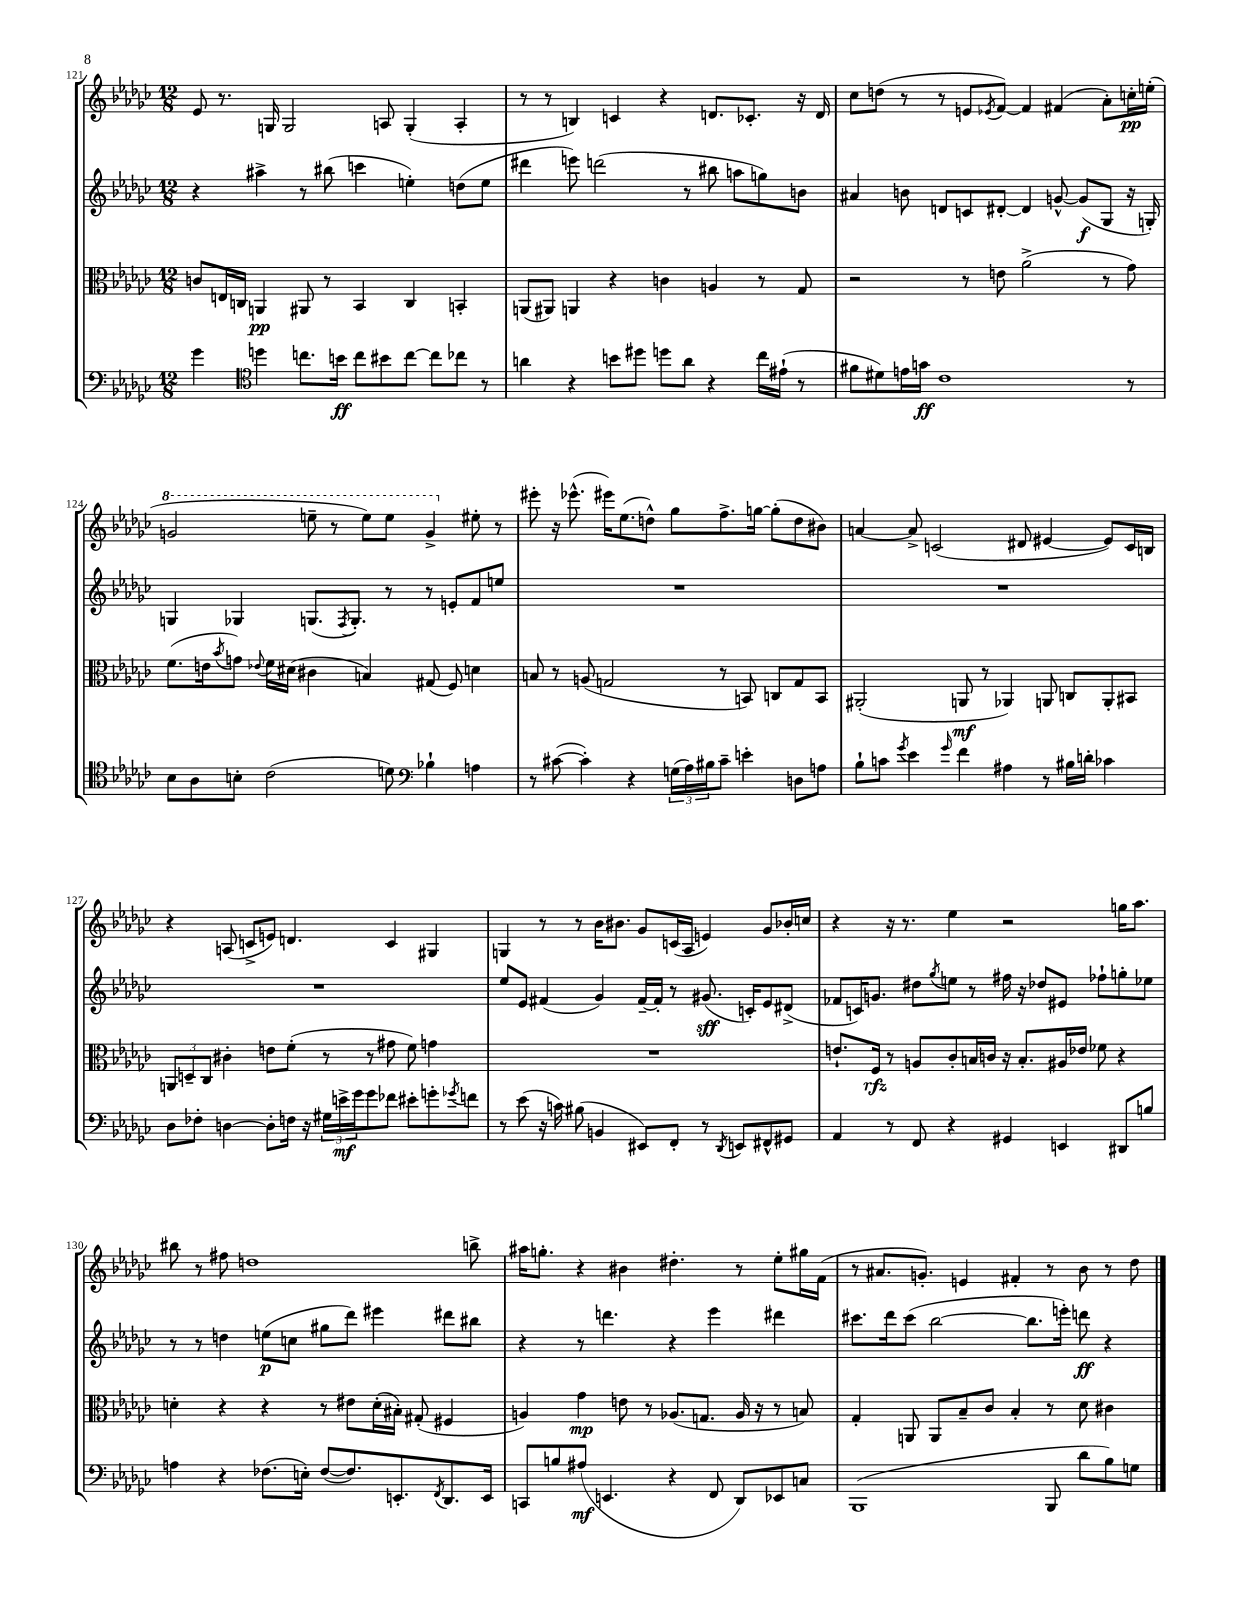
<<
\new StaffGroup <<
\new Staff = "s0" {
    \clef treble \key ges \major \numericTimeSignature \time 12/8
    ees'8 r8. g16 g2 a8 g4-.( a4-. |
    r8 r8 b4) c'4 r4 d'8. ces'8.-. r16 d'16 |
    ces''8 d''8( r8 r8 e'8 \acciaccatura { ees'8 } f'8~) f'4 fis'4( aes'8-.) c''16-.\pp e''16-.( |
    \ottava #1 g''2 e'''8-- r8 e'''8) e'''8 g''4-> \ottava #0 eis''8-. r8 |
    eis'''8-. r16 ees'''8.-^( eis'''16) ees''8.( d''8-^) ges''8 f''8.-> g''16~ g''8-.( d''8 bis'8) |
    a'4~ a'8-> c'2( dis'8 eis'4~ eis'8) c'16 b16 |
    r4 a8( c'8-> e'8) d'4. c'4 gis4 |
    g4 r8 r8 bes'16 bis'8. ges'8 c'16( aes16 e'4) ges'8 bes'16-. c''16 |
    r4 r16 r8. ees''4 r2 g''16 aes''8. |
    bis''8 r8 fis''8 d''1 b''8-> |
    ais''16 g''8.-. r4 bis'4 dis''4.-. r8 ees''8-. gis''16 f'16( |
    r8 ais'8. g'8.-.) e'4 fis'4-. r8 bes'8 r8 des''8 \bar "|." |
}
\new Staff = "s1" {
    \clef treble \key ges \major \numericTimeSignature \time 12/8
    r4 ais''4-> r8 bis''8( c'''4 e''4-.) d''8( e''8 |
    dis'''4 e'''8) d'''2( r8 bis''8 a''8 g''8) b'8 |
    ais'4 b'8 d'8 c'8 dis'8~-. dis'4 g'8~-^ g'8\f( ges8 r16 g16-.) |
    g4 ges4 g8.( \acciaccatura { f8 } g8.-.) r8 r8 e'8-. f'8 e''8 |
    R1. |
    R1. |
    R1. |
    ees''8 ees'8 fis'4( ges'4) fis'16~-- fis'16-. r8 gis'8.\sff( c'16-.) ees'8 dis'8->( |
    fes'8 c'16) g'8. dis''8 \acciaccatura { ges''8 } e''8 r8 fis''16 r16 des''8 eis'8 fes''8-! g''8-. ees''8 |
    r8 r8 d''4 e''8\p( c''8 gis''8 des'''8) eis'''4 dis'''8 bis''8 |
    r4 r8 d'''4. r4 ees'''4 dis'''4 |
    cis'''8. des'''16 cis'''8( bes''2~ bes''8. e'''16-.) d'''8\ff r4 \bar "|." |
}
\new Staff = "s2" {
    \clef alto \key ges \major \numericTimeSignature \time 12/8
    c'8 e16 c16 a,4\pp ais,8 r8 bes,4 c4 b,4-. |
    a,8( ais,8) a,4 r4 c'4 a4 r8 ges8 |
    r2 r8 e'8 aes'2->( r8 ges'8) |
    f'8.( e'16 \acciaccatura { bes'8 } g'8) \appoggiatura { ees'8 } f'16 dis'16( cis'4 b4) gis8( f8) d'4 |
    b8 r8 a8( g2 r8 b,8) c8 g8 b,8 |
    ais,2-.( a,8\mf r8 aes,4) a,8 c8 a,8-. bis,8 |
    \tuplet 3/2 { a,8 d8-- ces8 } cis'4-. e'8 f'8-.( r8 r8 gis'8 f'8) g'4 |
    R1. |
    e'8.-! f16\rfz r8 a8 ces'8-. b16 c'16 r16 b8.-. ais16 ees'16 fes'8 r4 |
    d'4-. r4 r4 r8 eis'8 d'16-.( bis16-.) gis8-.( fis4 |
    a4) ges'4\mp e'8 r8 aes8.( g8. aes16 r16 r8 b8) |
    ges4-. a,8 a,8 bes8-- ces'8 bes4-. r8 des'8 cis'4 \bar "|." |
}
\new Staff = "s3" {
    \clef bass \key ges \major \numericTimeSignature \time 12/8
    ges'4 \clef tenor d''4 c''8. b'16\ff c''8 bis'8 c''8~ c''8 ces''8 r8 |
    a'4 r4 b'8 dis''8 d''8 a'8 r4 ces''16 eis'16-!( r8 |
    fis'8 dis'8) e'16 g'16\ff ces'1 r8 |
    bes8 aes8 b8-. ces'2( d'8) \clef bass bes4-! a4 |
    r8 cis'8~( cis'4-.) r4 \tuplet 3/2 { g16( aes16) bis16 } cis'8-- e'4-. d8 a8 |
    bes8-! c'8 \acciaccatura { ges'8 } ees'4 \grace { ges'16 } f'4 ais4 r8 bis16 d'16-. ces'4 |
    des8 fes8-. d4~ d8-. f16 r16 \tuplet 3/2 { gis16 e'16->\mf ges'16 } ges'8 fes'8 eis'8-. g'8-. \acciaccatura { ges'8 } f'8 |
    r8 ees'8( r16 c'16) bis8( b,4 eis,8) f,8-. r8 \acciaccatura { des,8 } e,8 fis,8-^ gis,8 |
    aes,4 r8 f,8 r4 gis,4 e,4 dis,8 b8 |
    a4 r4 fes8.( e16-.) fes8~( fes8.) e,8.-. \acciaccatura { f,8 } des,8. e,16 |
    c,8 b8 ais8\mf( e,4. r4 f,8 des,8) ees,8 c8 |
    bes,,1( bes,,8 des'8 bes8) g8 \bar "|." |
}
>>
>>
\layout { \context { \Score currentBarNumber = #121 } }
